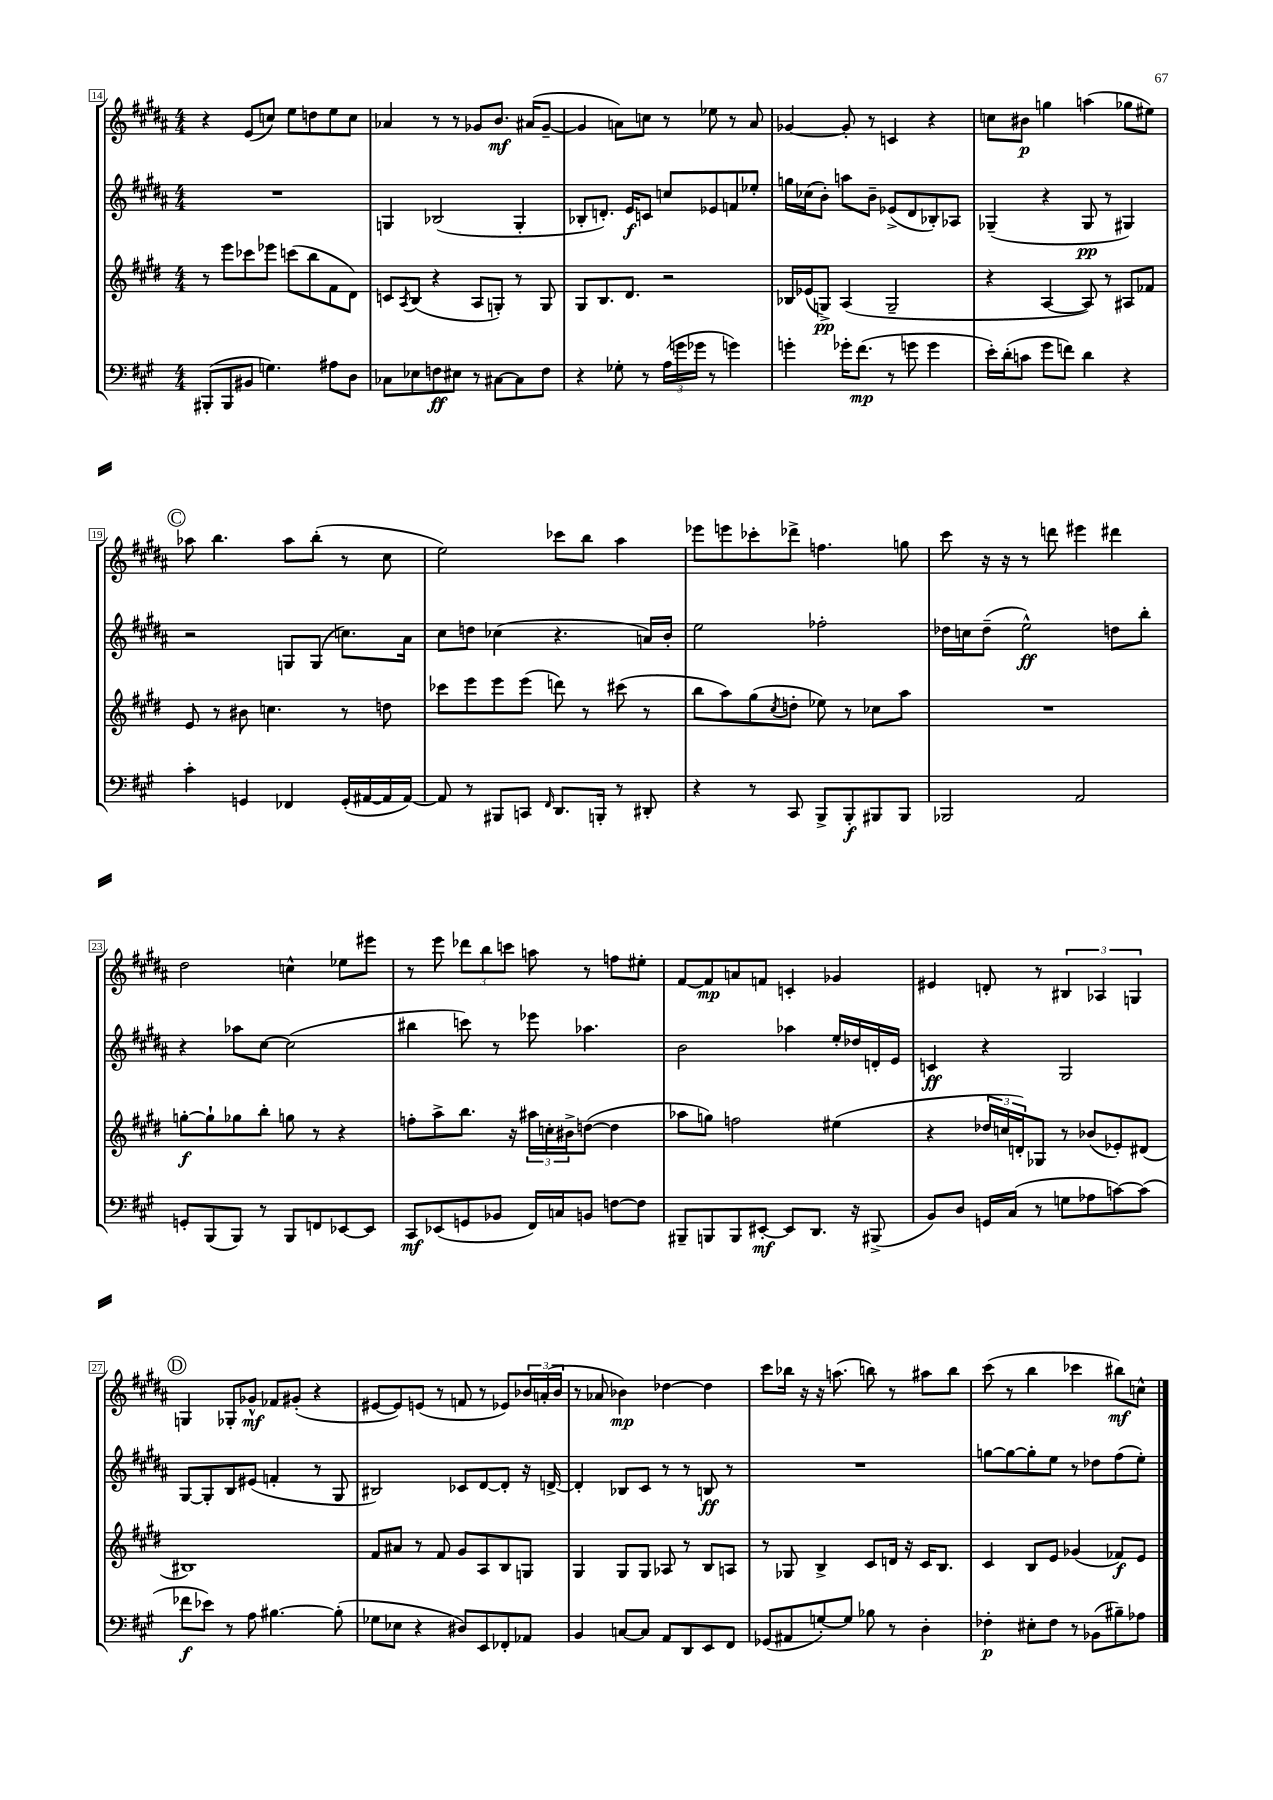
<<
\new StaffGroup <<
\new Staff = "s0" {
    \clef treble \key b \major \numericTimeSignature \time 4/4
    r4 e'8( c''8) e''8 d''8 e''8 c''8 |
    aes'4 r8 r8 ges'8 b'8.\mf ais'16( ges'8~-- |
    ges'4 a'8) c''8 r8 ees''8 r8 a'8 |
    ges'4~ ges'8-. r8 c'4 r4 |
    c''8 bis'8\p g''4 a''4( ges''8 eis''8) |
    \mark \markup { \circle "C" } aes''8 b''4. aes''8 b''8-.( r8 cis''8 |
    e''2) ces'''8 b''8 ais''4 |
    ees'''8 e'''8 ces'''8-. des'''8-> f''4. g''8 |
    cis'''8 r16 r16 r8 d'''8 eis'''4 dis'''4 |
    dis''2 c''4-^ ees''8 eis'''8 |
    r8 e'''8 \tuplet 3/2 { des'''8 b''8 c'''8 } a''8 r8 f''8 eis''8-. |
    fis'8~ fis'8\mp a'8 f'8 c'4-. ges'4 |
    eis'4 d'8-. r8 \tuplet 3/2 { bis4 aes4 g4 } |
    \mark \markup { \circle "D" } g4 ges8-. ges'8-^\mf fes'8 gis'8-.( r4 |
    eis'8~ eis'8) e'8( r8 f'8 r8 ees'8) \tuplet 3/2 { bes'16 a'16-.( bes'16 } |
    r8 aes'8 bes'4\mp) des''4~ des''4 |
    cis'''8 bes''16 r16 r16 a''8.( b''8) r8 ais''8 b''8 |
    cis'''8( r8 b''4 ces'''4 bis''8\mf) c''8-^ \bar "|." |
}
\new Staff = "s1" {
    \clef treble \key b \major \numericTimeSignature \time 4/4
    R1 |
    g4 bes2( g4-. |
    bes8-. d'8.-.) e'16\f c'8 c''8 ees'8 f'8 ees''8-. |
    g''16 ces''16( b'8-.) a''8 b'8-- ees'8->( dis'8 bes8-.) aes8 |
    ges4--( r4 ges8\pp r8 gis4) |
    \mark \markup { \circle "C" } r2 g8 g8( c''8.) ais'16 |
    cis''8 d''8 ces''4( r4. a'16) b'16-. |
    e''2 fes''2-. |
    des''16 c''16 des''8--( e''2-^\ff) d''8 b''8-. |
    r4 aes''8 cis''8~ cis''2( |
    bis''4 c'''8) r8 ees'''8 aes''4. |
    b'2 aes''4 e''16-. des''16 d'16-. e'16 |
    c'4\ff r4 gis2 |
    \mark \markup { \circle "D" } gis8~ gis8-. b8 eis'8( f'4-. r8 gis8 |
    bis2) ces'8 dis'8~ dis'8-. r16 d'16~-> |
    d'4-. bes8 cis'8 r8 r8 b8\ff r8 |
    R1 |
    g''8~ g''8~ g''8-. e''8 r8 des''8 fis''8( e''8-.) \bar "|." |
}
\new Staff = "s2" {
    \clef treble \key e \major \numericTimeSignature \time 4/4
    r8 e'''8 ces'''8 ees'''8 c'''8( b''8 fis'8 dis'8) |
    c'8 \acciaccatura { a8 } b8( r4 a8 g8-.) r8 g8 |
    gis8 b8. dis'8. r2 |
    bes16 ees'16( g8->\pp) a4( g2-- |
    r4 a4~ a8) r8 ais8 fes'8 |
    \mark \markup { \circle "C" } e'8 r8 bis'8 c''4. r8 d''8 |
    ces'''8 e'''8 e'''8 e'''8( d'''8) r8 cis'''8( r8 |
    b''8 a''8) gis''8( \acciaccatura { cis''8 } d''8-. ees''8) r8 ces''8 a''8 |
    R1 |
    g''8~-.\f g''8-! ges''8 b''8-. g''8 r8 r4 |
    f''8-. a''8-> b''8. r16 \tuplet 3/2 { ais''16 c''16-. bis'16-> } d''8~( d''4 |
    aes''8 g''8) f''2 eis''4( |
    r4 \tuplet 3/2 { des''16 c''16 d'16-.) } ges8 r8 bes'8( ees'8-.) dis'8( |
    \mark \markup { \circle "D" } bis1) |
    fis'8 ais'8 r8 fis'8 gis'8 a8 b8 g8 |
    gis4 gis8 gis8 aes8 r8 b8 a8 |
    r8 ges8 b4-> cis'8 d'16 r16 cis'16 b8. |
    cis'4 b8 e'8 ges'4( fes'8\f) e'8 \bar "|." |
}
\new Staff = "s3" {
    \clef bass \key a \major \numericTimeSignature \time 4/4
    bis,,8-.( bis,,8 bis,8 g4.) ais8 d8 |
    ces8 ees8 f8\ff eis8 r8 cis8~ cis8 f8 |
    r4 ges8-. r8 \tuplet 3/2 { a16( g'16 ges'16 } r8 g'4) |
    g'4-. ges'16-. fis'8.\mp( r8 g'8 g'4 |
    e'16-.) d'16-.( c'8 gis'8 f'8) d'4 r4 |
    \mark \markup { \circle "C" } cis'4-. g,4 fes,4 g,16-.( ais,16~ ais,16 ais,16~) |
    ais,8 r8 bis,,8 c,8 \grace { fis,16 } d,8. b,,16-. r8 dis,8-. |
    r4 r8 cis,8 b,,8-> b,,8-.\f bis,,8 bis,,8 |
    bes,,2 a,2 |
    g,8-. b,,8( b,,8) r8 b,,8 f,8 ees,8~ ees,8 |
    cis,8\mf ees,8( g,8 bes,8 fis,16) c16 b,8 f8~ f8 |
    bis,,8-- b,,8 b,,8 eis,8~-.\mf eis,8 d,8. r16 bis,,8->( |
    b,8) d8 g,16 cis16( r8 g8 aes8 c'8~) c'8( |
    \mark \markup { \circle "D" } fes'8\f ees'8) r8 a8 bis4.~ bis8-.( |
    ges8 ees8 r4 dis8) e,8 fes,8-. aes,8 |
    b,4 c8~ c8 a,8 d,8 e,8 fis,8 |
    ges,8( ais,8 g8~-.) g8 bes8 r8 d4-. |
    fes4-.\p eis8-. fes8 r8 bes,8( bis8--) aes8 \bar "|." |
}
>>
>>
\layout { \context { \Score currentBarNumber = #14 \override BarNumber.stencil = #(make-stencil-boxer 0.1 0.3 ly:text-interface::print) } }
